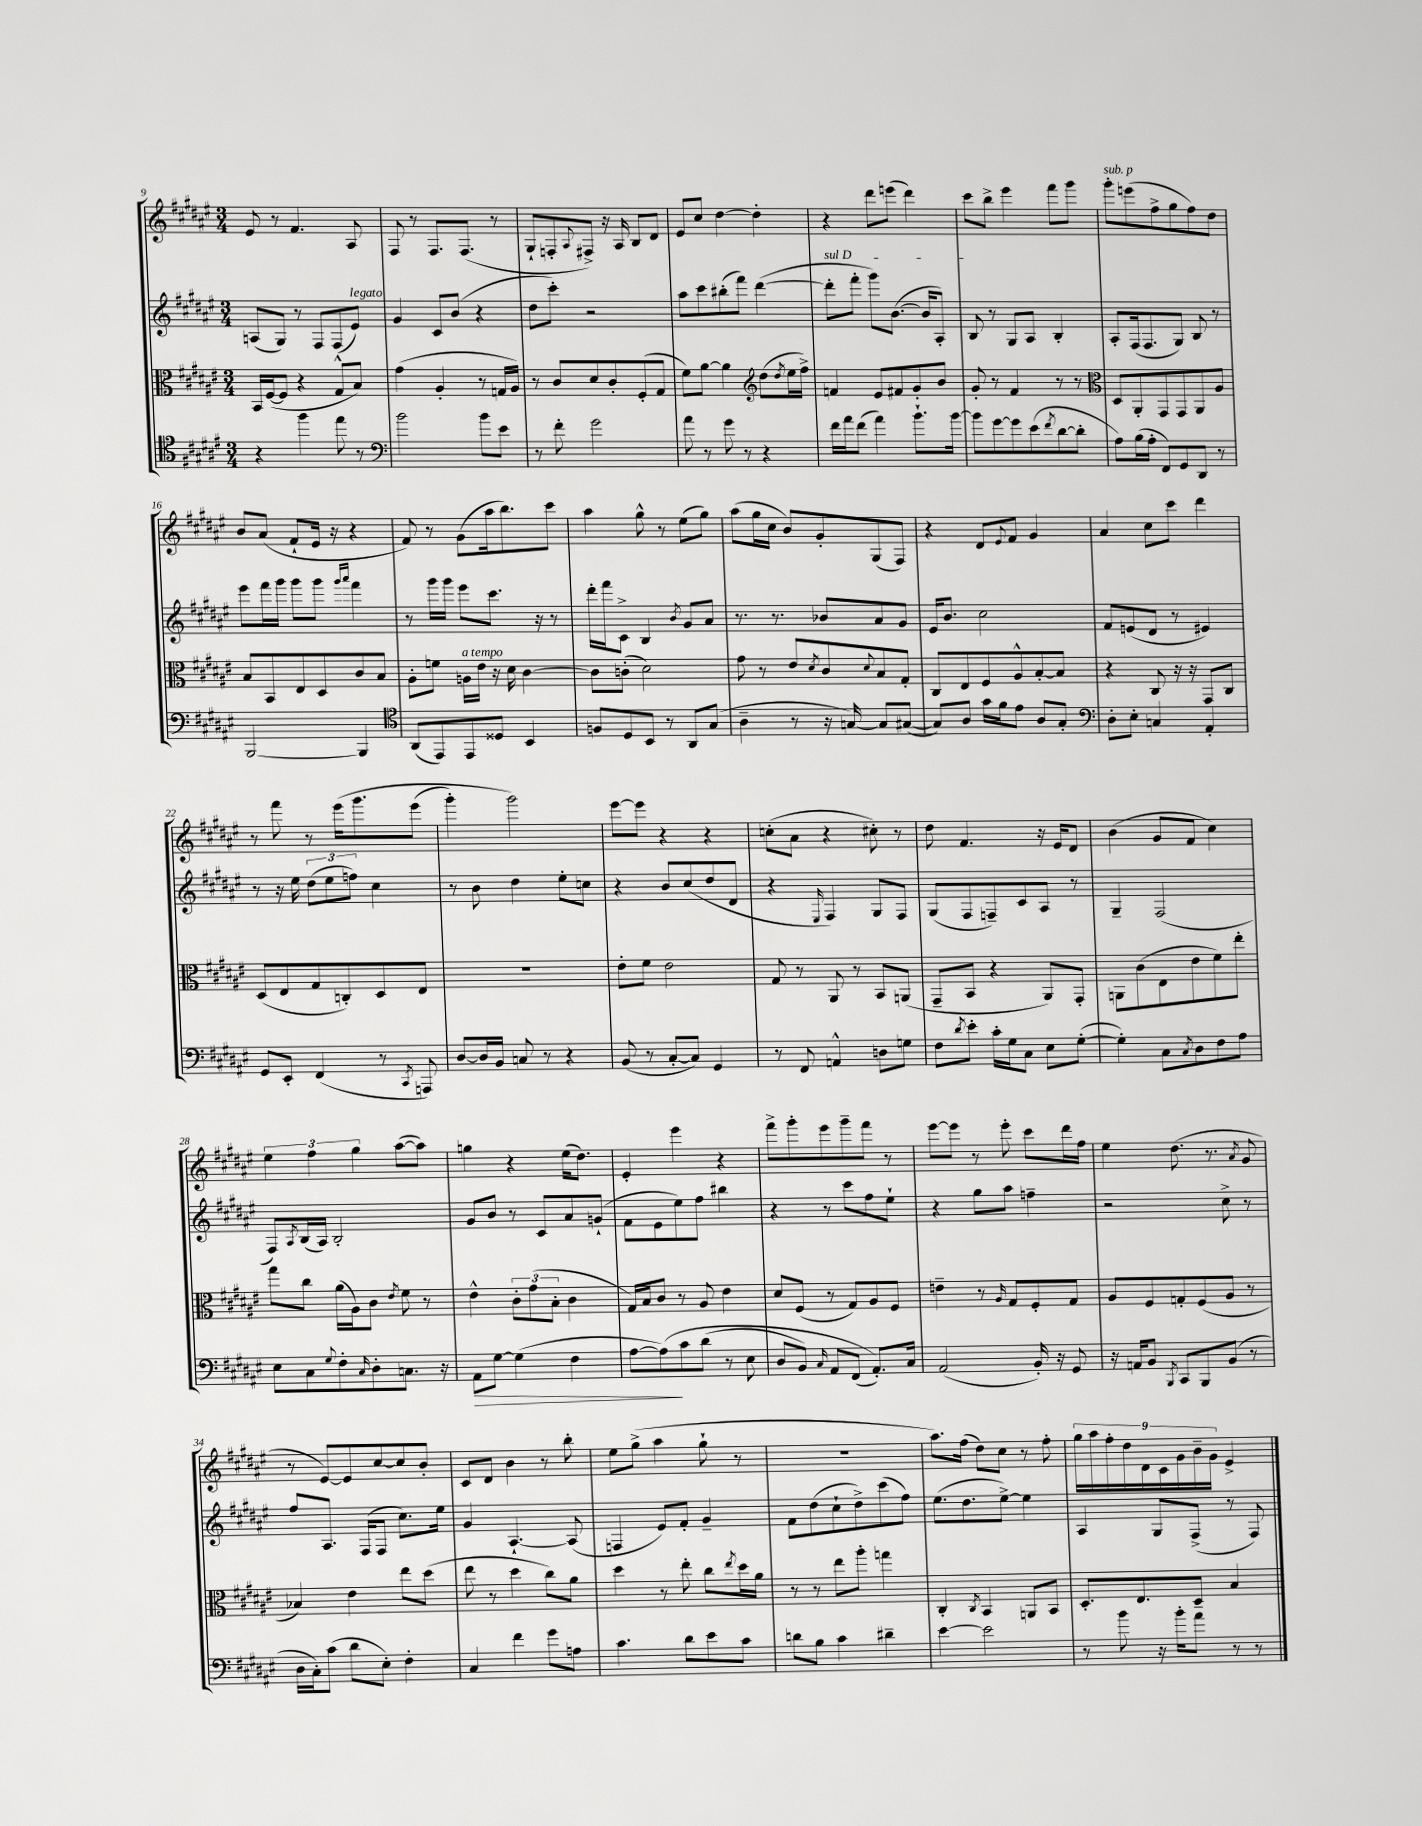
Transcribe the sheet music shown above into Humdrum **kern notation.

**kern	**kern	**kern	**kern
*staff4	*staff3	*staff2	*staff1
*clefC4	*clefC3	*clefG2	*clefG2
*k[f#c#g#d#a#e#]	*k[f#c#g#d#a#e#]	*k[f#c#g#d#a#e#]	*k[f#c#g#d#a#e#]
*M3/4	*M3/4	*M3/4	*M3/4
4r	16BB/LL	(8A/L	8e#/
.	([16F#/J	.	.
.	8F#/]J	8G#/J)	8r
4ff#\	4r	8r	4.f#/
.	.	8F#/L	.
8ee#\	8G#^^/L	(8F#/	.
8r	8B/J)	8e#/J)	8A#/
=	=	=	=
*clefF4	*	*	*
2b\	(4g#\	4g#/	8F#/
.	.	.	8r
.	4A#'/	8c#/L	8.F#/L
.	.	(8b/J	.
.	.	.	(8.F#/J
8b\L	8r	4r	.
8e#\J	16G/LL	.	8r
.	16A#/JJ)	.	.
=	=	=	=
8r	8r	8dd#\L	8G#`/L
8f#'\	8c#/L	8ccc#'\J)	8F'/
.	.	.	8qqA#/
2g#\	8d#/	2r	8F#^/J)
.	8c#'/	.	16r
.	.	.	16A#/
.	(8F#'/	.	8B/L
.	8G#/J	.	8d#/J
=	=	=	=
8a#\	8f#\L)	8aa#\L	8e#/L
8r	[8a#\J	8ccc#\	8cc#/J
8g#\	4a#\]	(8bb#'\	[4dd#\
8r	.	8fff#\J)	.
*	*clefG2	*	*
4r	(8dd#\L	([4ddd#\	4dd#'\]
.	8qdd#/	.	.
.	16ee#\L	.	.
.	16ff#^\JJ)	.	.
=	=	=	=
16f#\LL	4f/	8ddd#'\]L	4r
16a#\J	.	.	.
(8f#\J	.	8fff#'\J	.
4a#\)	8e#/L	8ggg#\L)	8ddd#\L
.	8f#/	([8.b\J	(8eee\J
8.b`\L	8g#'/	.	4ddd#\)
.	.	16b/]LK	.
.	8b/J	8A#'/J)	.
[16b\Jk	.	.	.
=	=	=	=
8b\]L	8g#'/	8B/	8ccc#\L
[8g#\	8r	8r	8bb^\J
8g#\]	4f#/	8G#/L	4eee#\
(8e#\	.	8A#/J	.
8qf#/	.	.	.
[8d#\	8r	4B'/	8fff#\L
8d#'\]J	8r	.	8ggg#\J
=	=	=	=
*	*clefC3	*	*
8A#\L)	8D#/L	8A#'/L	8ggg#'\L
(16B\L	8AA#'/	(16F#/k	(8eee\
16A#'\JJ	.	8.F#/	.
8FF#/L)	8GG#/	.	8ff#^\
8GG#/	8GG#/	8G#/J)	8gg#\
8DD#/J	8AA#/	8B/	8ff#\)
8r	8A#/J	8r	8dd#\J
=	=	=	=
[2BBB/	8B/L	8eee#\L	8b/L
.	8BB/	16fff#\L	(8a#/J
.	.	16ggg#\JJ	.
.	8E#/	8ggg#\L	8f#`/L
.	8D#/	8ggg#\J	16e#/Jk
.	.	.	16r
.	.	16qqggg#/LL	.
.	.	16qqaaa#/JJ	.
4BBB/]	8c#/	4fff#\	4r
.	8B/J	.	.
=	=	=	=
*clefC4	*	*	*
(8AA#/L	8A#'\L	8r	8f#/)
8EE#/)	8f\J	16ggg#\LL	8r
.	.	16ggg#\JJ	.
8EE#/	16A\LL	8eee#\L	(8g#\L
.	16e#\JJ	.	.
8D##/J	16r	8.ccc#\J	16aa#\k
.	16d#\	.	8.bb\)
4BB/	[4c#\	.	.
.	.	16r	.
.	.	8r	8ccc#\J
=	=	=	=
8F/L	8c#\]L	16ddd#'\LL	4aa#\
.	.	16fff#\J	.
8D#/	(8c'\J	8c#^\J	.
8BB/J	2d#\)	4B/	8gg#^^\
8r	.	.	8r
.	.	8qb/	.
8AA#/L	.	8g#/L	(8ee#\L
(8G#/J	.	8a#/J	8gg#\J)
=	=	=	=
4A#~\	8g#\	8.r	(8aa#\L
.	8r	.	16gg#\L
.	.	8.r	16cc#\JJ
8r	8e#/L	.	8b/L)
.	8qd#/	.	.
16r	8c#/	8b-/L	8g#'/
[16G/)	.	.	.
.	8qqd#/	.	.
8G/]L	8B/	8a#/	(8G#/
([8G#/J	8G#'/J	8g#/J	8F#/J)
=	=	=	=
8G#/]L)	8C#/L	16e#/LK	4r
.	.	8.b/J	.
8A#/J	8E#/	.	.
16g#\LL	8F#/	2cc#\	8d#/L
16f#\J	.	.	.
.	.	.	8qqe#/
8e#\J	8A#^^/	.	8f#/J
8A#/L	[8B'/	.	4g#/
8G#'/J	8B/]J	.	.
=	=	=	=
*clefF4	*	*	*
8D#'\L	4r	8f#/L	4a#/
8E#'\J	.	(8e/	.
4C/	8C#/	8d#/J	8cc#\L
.	16r	8r	8ccc#\J
.	16r	.	.
4AA#'/	8GG#/L	4e#/)	4ddd#\
.	8C#/J	.	.
=	=	=	=
8GG#/L	(8D#/L	8r	8r
8EE#'/J	8E#/	16r	8fff#\
.	.	16ee#\	.
(4FF#/	8G#/	(12dd#\L	8r
.	.	12ee#\	.
.	8C'/)	.	&(16eee#\LK
.	.	12ff\J)	.
.	.	.	8.ggg#\
8r	8D#/	4cc#\	.
8qCC#/	.	.	.
8AAA/)	8E#/J	.	(8eee#\J
=	=	=	=
[8D#/L	2.r	8r	4ggg#'\)
16D#/]L	.	8b\	.
16BB/JJ	.	.	.
8C/	.	4dd#\	2ggg#\&)
8r	.	.	.
4r	.	8ee#'\L	.
.	.	8cc\J	.
=	=	=	=
(8BB/	8e#'\L	4r	[8eee#\L
8r	8f#\J	.	8eee#\]J
[8C#'/L	2e#\	8b/L	4r
8C#/]J)	.	(8cc#/	.
4GG#/	.	8dd#/	4r
.	.	8d#/J	.
=	=	=	=
8r	8G#/	4r	(8cc'\L
8FF#/	8r	.	8a#\J
.	.	16qqE#/	.
4AA^^/	8AA#/	4F#/)	4r
.	8r	.	.
8D\L	8BB/L	8G#/L	8cc#'\)
8G\J	(8AA/J	8F#/J	8r
=	=	=	=
8F#\L	8GG#~/L	(8G#/L	8dd#\
8qd#/	.	.	.
8e#'\J	8BB/J	8F#/	4.f#/
16c#'\LL	4r	8F~/)	.
16G#\J	.	.	.
8C#\J	.	8c#/	.
8E#\L	8AA#/L)	8A#/J	16r
.	.	.	16e#/LK
([8G#'\J	8GG#'/J	8r	8d#/J
=	=	=	=
4G#'\])	8AA\L	4G#~/	(4b\
.	(8c#\	.	.
8C#\L	8E#\	(2F#/	8g#/L
8qC#/	.	.	.
8D#\	8e#\	.	8f#/J
8F#\	8f#\)	.	4cc#\)
8A#\J	8ee#'\J	.	.
=	=	=	=
8E#\L	8gg#\L	8F#/L)	6ee#\
.	.	8qA#/	.
8C#\	8cc#\J	(16B/L	.
.	.	.	6ff#\
.	.	16A#/JJ)	.
8qqG#/	.	.	.
8F#'\	(16a#\LL	2B'/	.
.	16A#\J)	.	.
.	.	.	6gg#\
16qqC#/	.	.	.
8D#'\	8c#\J	.	.
.	8qe#/	.	.
8.C\J	8f#\	.	([8aa#\L
.	8r	.	8aa#\]J)
16r	.	.	.
=	=	=	=
8AA#\L	4e#^^\	8g#/L	4gg\
[8G#\J	.	8b/J	.
(4G#\]	12c#'\L	8r	4r
.	(12g#\	.	.
.	.	8c#/L	.
.	12B'\J	.	.
4F#\	4c#\	8a#/	(16ee#\LK
.	.	.	8.dd#\J)
.	.	(8g`/J	.
=	=	=	=
[8A#\L	16G#/LL)	8f#\L	4e#'/
.	16B/J	.	.
&(8A#\])	8c#/J	8e#\	.
8c#\	8r	8ee#\)	4eee#\
(8d#\J	8A#/	8ff#\J	.
8r	4e#\	4bb#\	4r
8E#\	.	.	.
=	=	=	=
8D#/L	8d#/L	4r	8fff#^\L
8BB/J)	(8F#/J	.	8ggg#'\
16qqC#/	.	.	.
8AA#/L	8r	8r	8eee#\
(8FF#/J	8G#/L)	8ccc#\L	8ggg#~\
8.AA#'/L)&)	8A#/	8ff#\	8fff#\J
.	8F#/J	8ee#`\J	8r
16C#/Jk	.	.	.
=	=	=	=
(2AA#/	4e~\	4r	[8eee#\L
.	.	.	8eee#\]J
.	8r	8gg#\L	8r
.	16qqA#/	.	.
.	8G#/L	8aa#\J	8eee#'\
16BB'/)	8F#'/	4ff~\	8ccc#\L
16r	.	.	.
8GG#/	8G#/J	.	16ddd#\L
.	.	.	16ff#\JJ
=	=	=	=
16r	8A#/L	2r	4ee#\
16AA/LK	.	.	.
8BB/J	8F#/	.	.
8qBBB/	.	.	.
8CC#/L	8G'/	.	(8.dd#\
8BBB/	(8F#/	.	.
.	.	.	8.r
(8BB/J	8A#/J	8cc#^\	.
.	.	.	8qa#/
8r	8r	8r	8g#/
=	=	=	=
16D#\LL	4B-/)	8ff#/L	8r
16C#'\J)	.	.	.
(8c#\J	.	8.A#/J	[8e#/L)
8d#\L	4e#\	.	8e#/]
.	.	(16F#/LK	.
8E#'\J)	.	8F#/J	[8cc#/
4F#'\	8ee#\L	8.cc#\L)	8cc#/]
.	(8dd#\J	.	8b'/J
.	.	16ee#\Jk	.
=	=	=	=
4C#/	8ee#\	4g#/	8c#/L
.	8r	.	8d#/J
4f#\	4dd#\	[4.A#`/	4b\
8g#\L	8cc#\L)	.	8r
8A\J	8a#\J	(8A#/]	8bb'\
=	=	=	=
4.c#\	4dd#\	4F/	8ee#\L
.	.	.	(8gg#^\J
.	8r	8e#/L)	4aa#\
8d#\L	8ee#'\	8f#'/J	.
8e#\	8cc#\L	4g#~/	8gg#`\
.	8qee#/	.	.
8c#\J	16dd#\L	.	8r
.	16a#\JJ	.	.
=	=	=	=
8d\L	8r	8f#\L	2.r
8B\J	8r	(8dd#\	.
4c#\	8ee#\L	8cc#`\	.
.	8aa#'\J	8dd#^\)	.
4d#~\	4gg\	(8ccc#\	.
.	.	8ff#\J)	.
=	=	=	=
[4e#\	4C#'/	(8.ee#\L	8.aa#\L)
.	.	8.dd#\	(16ff#\Jk
.	8qC#/	.	.
2e#\]	4BB/	.	8dd#\L)
.	.	[8ee#^\J)	8cc#\J
.	8AA/L	4ee#\]	8r
.	8BB/J	.	8ff#'\
=	=	=	=
8r	8.D#'/L	4A#/	18gg#\LL
.	.	.	18aa#\
.	.	.	18ff#'\
8b\	.	.	.
.	.	.	18dd#\
.	8.E#/	.	.
.	.	.	18d#\
16r	.	8G#/L	.
.	.	.	18c#\
16b'\LK	.	.	.
.	.	.	18g#\
8a#\J	8D#~/J	(8F#^/J	.
.	.	.	18b~\
.	.	.	18g#\JJ
8r	4B/	8r	4e#^/
8r	.	8F#/)	.
==	==	==	==
*-	*-	*-	*-
